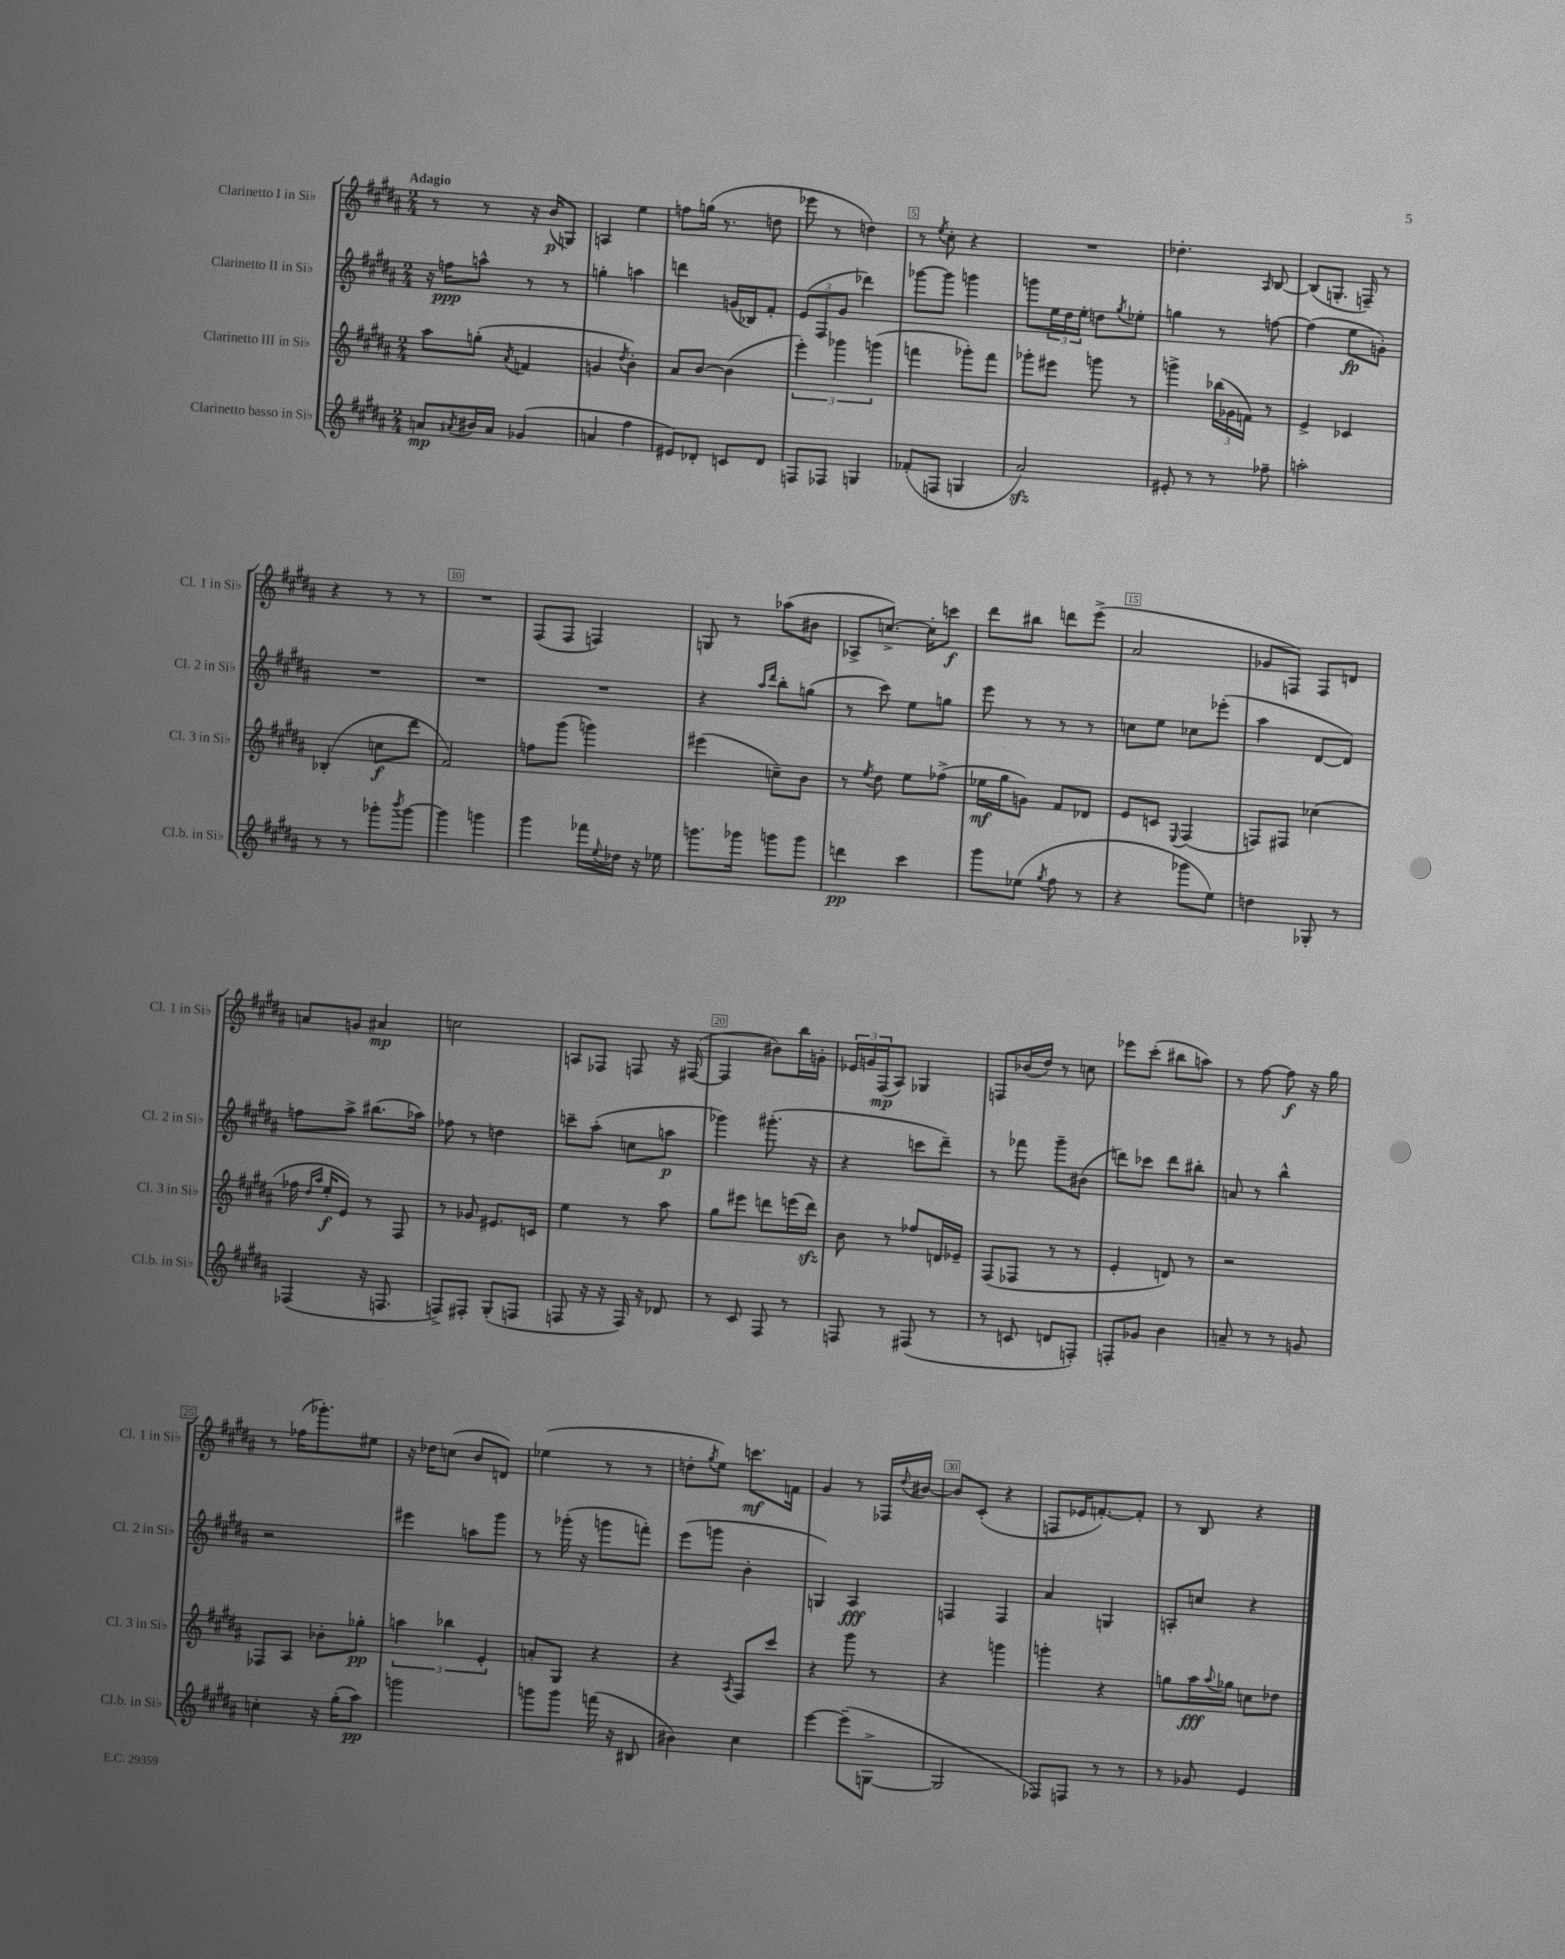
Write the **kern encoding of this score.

**kern	**kern	**kern	**kern
*staff4	*staff3	*staff2	*staff1
*clefG2	*clefG2	*clefG2	*clefG2
*k[f#c#g#d#a#]	*k[f#c#g#d#a#]	*k[f#c#g#d#a#]	*k[f#c#g#d#a#]
*M2/4	*M2/4	*M2/4	*M2/4
8a	8aa#	16r	8r
.	.	16ff	.
8qa#	.	.	.
16b#	(8gg'	8aa^^	8r
16a#	.	.	.
.	8qa#	.	.
(4g-	4f	8r	16r
.	.	.	(16b
.	.	8r	8G)
=	=	=	=
4a	4g	4gg'	4A
.	8qdd#	.	.
4ff#	4b')	4aa	4ee
=	=	=	=
8e#)	8a#	4ddd	8ff
8d-'	[8b	.	(16gg
.	.	.	8.r
8c	(4b]	(16g	.
.	.	16B-)	.
8d-	.	8f#'	8dd
=	=	=	=
8F	6eee')	(12e	8eee-
.	.	12F#	.
8F-	.	.	8r
.	6ggg-	12g#	.
4G	.	4ddd-)	4dd)
.	(6ggg	.	.
=	=	=	=
(8f-'	4fff	[8ggg-	8r
.	.	.	8qee
8F	.	8ggg-]	8cc#'
4G	8ggg-')	4ggg	4r
.	8fff	.	.
=	=	=	=
2a#)	8ggg-'	8ggg	2r
.	8eee#	24ee	.
.	.	24dd#	.
.	.	24ee'	.
.	8ggg	8dd	.
.	.	8qgg#	.
.	8r	8ee-'	.
=	=	=	=
8e#'	4ggg^	4gg	4.dd-'
8r	.	.	.
8r	(24bb-	8r	.
.	24g-	.	.
.	24f)	.	.
.	.	.	16qqA#
8ff-~	8r	[8ff	[8B
=	=	=	=
2aa'	4e^	(4ff]	(8B]
.	.	.	8.G'
.	4c-	8ee	.
.	.	.	16F~)
.	.	8g')	8r
=	=	=	=
8r	(4B-'	2r	4r
8r	.	.	.
8ggg-'	8cc	.	8r
8qbbb	.	.	.
[8ggg-	8ddd#	.	8r
=	=	=	=
4ggg-]	2f#)	2r	2r
4ggg	.	.	.
=	=	=	=
4ggg#	8ff	2r	(8F#
.	(8ggg#	.	8F#
16fff-	4ggg)	.	4F)
8qqee	.	.	.
16dd-	.	.	.
16r	.	.	.
16ee-	.	.	.
=	=	=	=
8.ggg	(4eee#	4r	8G
.	.	.	8r
16ggg-	.	.	.
.	.	16qqaa#	.
.	.	16qqddd#	.
8ggg	8cc~)	8bb'	(8aa-
8ggg	8b	(8gg	8b#
=	=	=	=
4ddd	8r	8r	8A-^
.	8qee	.	.
.	8dd#	8ccc#)	[8.cc^)
4ccc#	8ee	8ee	.
.	.	.	16cc']
.	(8ff-^	8gg	8ccc
=	=	=	=
8ggg#	16ee-	8eee	8ddd#
.	16gg#	.	.
(8ee-	8g)	8r	8bb#
8qgg#	.	.	.
8ff#	8f#	8r	8ddd
8r	8d-	8r	(8eee^
=	=	=	=
4r	8e	8cc	2a#
.	8c	8ee	.
.	8qqE	.	.
8ggg-	(4F#	8cc-	.
8ee)	.	(8eee-'	.
=	=	=	=
4dd	8F)	4aa#	8g-
.	8F#	.	8F)
8G-'	(4cc-	[8d#	8F
8r	.	8d#])	8d
=	=	=	=
(4F-	16ff-	8ff	8a
.	16qqdd#	.	.
.	16qqaa#	.	.
.	16ee'	.	.
.	8e)	8aa#^	8g
16r	8r	(8.bb#	4a#
8.F	.	.	.
.	8F#	.	.
.	.	16aa-)	.
=	=	=	=
8F^)	8r	8ff-	2cc
8F#'	8g-	8r	.
(8G#'	8.e#	4dd	.
8F	.	.	.
.	16c	.	.
=	=	=	=
8F	4ee	8ccc~	8A
16r	.	(8aa#'	8F-
16r	.	.	.
16F)	8r	8cc	8F
16r	.	.	.
8d-	8aa#	8aa	16r
.	.	.	([16F#
=	=	=	=
8r	8gg#	4ggg-)	4F#]
8c#	8eee#	.	.
8F#	8ddd	(8.ggg#'	8b#)
8r	(16eee	.	16bb
.	16ddd)	16r	16g'
=	=	=	=
8F	8b	4r	24e-
.	.	.	24g
.	.	.	(24F#
8r	8r	.	8A#)
(8F#	8ff-	8ccc	4G-
8r	16d	8ddd#~)	.
.	16e-~	.	.
=	=	=	=
8r	(8F#	8r	8F
8c	8F-	8fff-	(16b-
.	.	.	16dd#)
8d	8r	8ggg#~	8r
8F')	8r	(8b#	8cc
=	=	=	=
8F'	4e'	8ddd)	8eee-
8g-	.	8ccc-	(8ccc#'
4b	8d)	8ddd	8bb#
.	8r	8bb#'	8aa)
=	=	=	=
8a~	2r	8a	8r
8r	.	8r	[8ff#
8r	.	4bb^^	8ff#]
8g	.	.	16r
.	.	.	16gg#
=	=	=	=
4cc'	8F-	2r	8r
.	8A#	.	(16ff-
.	.	.	8.ggg-')
16r	8b-'	.	.
(16gg#'	.	.	.
8aa#)	8gg-'	.	8ee#
=	=	=	=
2ggg	6aa	4eee#	16r
.	.	.	16dd-
.	.	.	(8cc
.	6bb-	.	.
.	.	8aa	8b
.	6e'	.	.
.	.	8ggg#	8d)
=	=	=	=
8ggg	8a'	8r	(4ee-
8ggg	8G#	(16ggg-'	.
.	.	16r	.
(16fff	4r	8ggg	8r
16r	.	.	.
8B#	.	8fff')	8r
=	=	=	=
4b#)	4r	(8eee	8dd'
.	.	.	8qgg#
.	.	8ggg	8ee)
.	8qA#	.	.
4cc#	8F#	4b'	8.ccc
.	8ccc#	.	.
.	.	.	16f
=	=	=	=
[4eee	4r	4G)	4g#
(8eee~]	8ggg#	4A#	8r
[8G^	8r	.	16F-
.	.	.	8qqdd#
.	.	.	[16b#
=	=	=	=
2G]	4r	4F	8b#]
.	.	.	(8c#'
.	4ggg	4F	4r
=	=	=	=
8F-)	4ggg'	4a#	8F
8F	.	.	16e-
.	.	.	[8.f')
8r	4r	4G	.
8r	.	.	8f']
=	=	=	=
8r	8gg	8A'	8r
8g-	16aa#	8cc	8B
.	8qqaa#	.	.
.	16gg-	.	.
4e	8cc	4r	4r
.	8dd-	.	.
==	==	==	==
*-	*-	*-	*-
